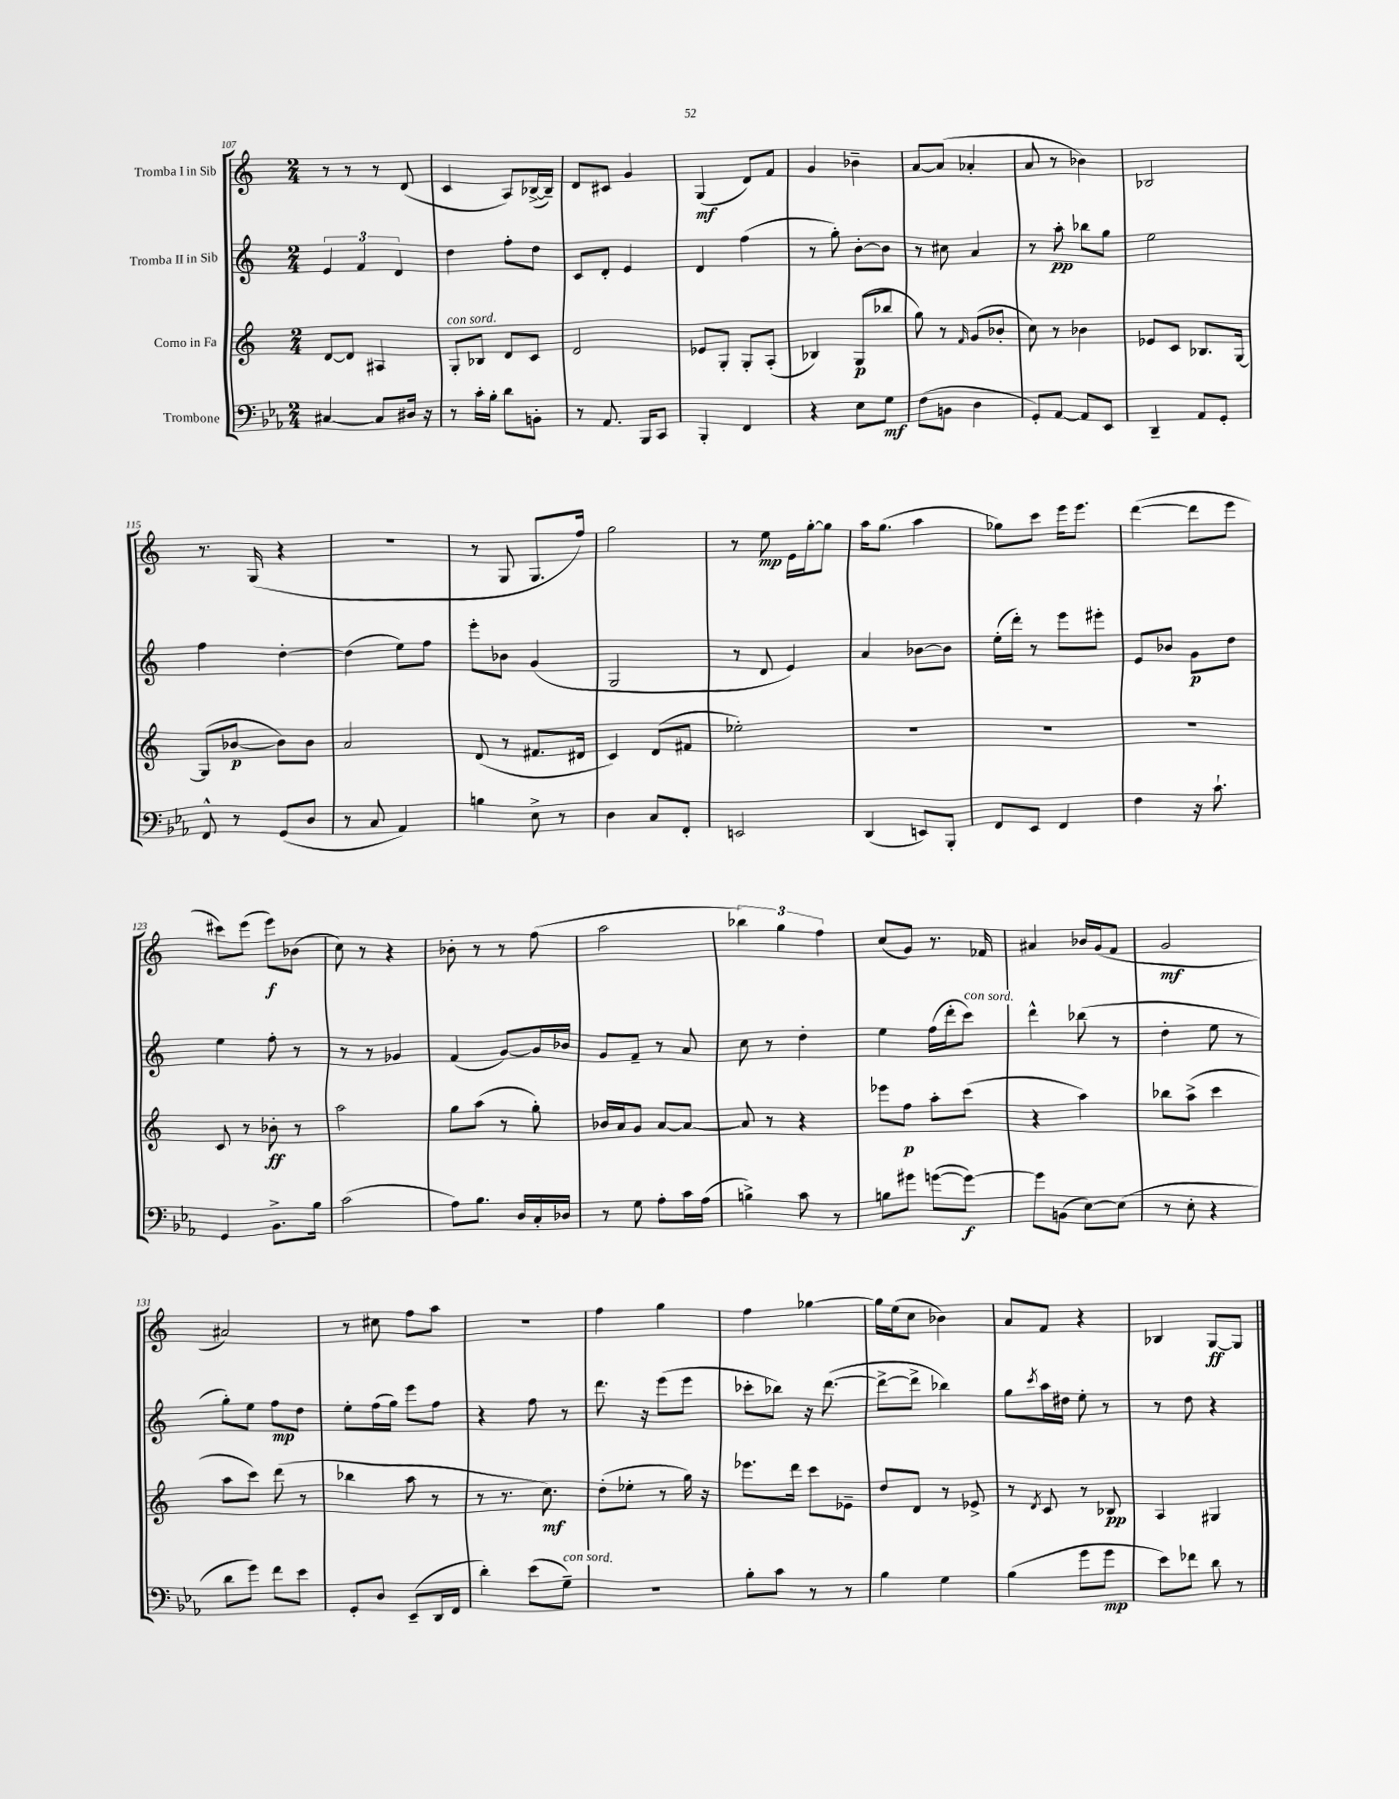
<<
\new StaffGroup <<
\new Staff = "s0" \with { instrumentName = "Tromba I in Sib" } {
    \clef treble \key c \major \numericTimeSignature \time 2/4
    r8 r8 r8 d'8( |
    c'4 a8) bes16~->( bes16--) |
    d'8 cis'8 g'4 |
    g4\mf( d'8) f'8 |
    g'4 bes'4-- |
    a'8~ a'8( aes'4-. |
    a'8 r8 bes'4) |
    bes2 |
    r8. g16( r4 |
    r2 |
    r8 g8 g8. f''16) |
    g''2 |
    r8 e''8\mp e'16 g''16~-. g''8 |
    a''16 g''8.( a''4 |
    ges''8) c'''8 e'''16 e'''8. |
    d'''4~( d'''8 e'''8 |
    cis'''8) e'''8( e'''8\f) bes'8( |
    c''8) r8 r4 |
    bes'8-. r8 r8 f''8( |
    a''2 |
    \tuplet 3/2 { bes''4) g''4 f''4 } |
    c''8( g'8) r8. fes'16 |
    ais'4 bes'16 g'16( f'8 |
    g'2\mf |
    ais'2) |
    r8 cis''8 f''8 a''8 |
    r2 |
    f''4 g''4 |
    f''4 ges''4~ |
    ges''16 e''16( c''8 bes'4) |
    a'8 f'8 r4 |
    bes4 g8~\ff g8 \bar "|." |
}
\new Staff = "s1" \with { instrumentName = "Tromba II in Sib" } {
    \clef treble \key c \major \numericTimeSignature \time 2/4
    \tuplet 3/2 { e'4 f'4 d'4 } |
    d''4 f''8-. d''8 |
    c'8 d'8-. e'4 |
    d'4 f''4( |
    r8 g''8-.) b'8~-. b'8 |
    r8 cis''8 a'4 |
    r8 a''8-.\pp bes''8 g''8 |
    e''2 |
    f''4 d''4~-. |
    d''4( e''8) f''8 |
    e'''8-. bes'8 g'4( |
    g2 |
    r8 d'8 e'4) |
    a'4 bes'8~ bes'8 |
    e''16-.( d'''16-.) r8 e'''8 eis'''8-. |
    e'8 bes'8 g'8\p d''8 |
    e''4 f''8-. r8 |
    r8 r8 ges'4 |
    f'4( g'8~) g'16 bes'16 |
    g'8 f'8-- r8 a'8 |
    c''8 r8 d''4-. |
    e''4 f''16( d'''16-. c'''8^\markup { \italic "con sord." }) |
    d'''4-^ bes''8( r8 |
    d''4-. e''8 r8 |
    g''8-.) e''8 f''8\mp d''8 |
    e''8-. f''16( g''16) e'''8 f''8 |
    r4 f''8 r8 |
    d'''8. r16 e'''8( e'''8 |
    ces'''8-. bes''8) r16 d'''8.~( |
    d'''8~-> d'''8-> bes''4) |
    g''8 \acciaccatura { c'''8 } a''16 dis''16 e''8-. r8 |
    r8 d''8 r4 \bar "|." |
}
\new Staff = "s2" \with { instrumentName = "Corno in Fa" } {
    \clef treble \key c \major \numericTimeSignature \time 2/4
    d'8~ d'8 ais4 |
    g8-.^\markup { \italic "con sord." } bes8 d'8 c'8 |
    d'2 |
    ees'8 g8-. g8-. a8-.( |
    bes4) g8\p( bes''8 |
    g''8) r8 \grace { f'16 } g'8( bes'8-. |
    c''8) r8 bes'4 |
    ees'8 c'8 bes8. g16~ |
    g8( bes'8~\p bes'8) bes'8 |
    a'2 |
    d'8( r8 fis'8. dis'16 |
    c'4) d'8( fis'8 |
    ees''2-.) |
    R2 |
    R2 |
    R2 |
    c'8 r8 bes'8-.\ff r8 |
    a''2 |
    g''8 a''8( r8 g''8-.) |
    bes'16 a'16 g'8 a'8~ a'8~ |
    a'8 r8 r4 |
    ees'''8 f''8\p a''8-. c'''8( |
    r4 a''4) |
    bes''8 a''8->( c'''4 |
    a''8 c'''8) d'''8( r8 |
    bes''4 a''8 r8 |
    r8 r8. c''8.\mf) |
    d''8-.( ees''8-. r8 g''16) r16 |
    ees'''8. d'''16 c'''8 ees'8-- |
    d''8 d'8 r8 ees'8-> |
    r8 \acciaccatura { d'8 } c'8 r8 bes8\pp |
    a4 gis4 \bar "|." |
}
\new Staff = "s3" \with { instrumentName = "Trombone" } {
    \clef bass \key ees \major \numericTimeSignature \time 2/4
    cis4~ cis8 dis16 r16 |
    r8 c'16-. bes16-. d'8 b,8-. |
    r8 aes,8. bes,,16 c,8 |
    bes,,4-. f,4 |
    r4 ees8 g8\mf |
    f8( b,8 d4 |
    g,8-.) aes,8~ aes,8 ees,8 |
    d,4-- aes,8 g,8-. |
    f,8-^ r8 g,8( d8 |
    r8 c8 aes,4) |
    b4 ees8-> r8 |
    d4 c8 f,8-. |
    e,2 |
    d,4( e,8) bes,,8-. |
    f,8 ees,8 f,4 |
    f4 r16 c'8.-! |
    g,4 bes,8.-> bes16 |
    c'2( |
    aes8) bes8. d16 c16-. des16 |
    r8 g8 aes8-. c'16 aes16( |
    b4->) c'8 r8 |
    b8 gis'8 g'8~( g'8~\f) |
    g'8 b,8( ees8~) ees8( |
    r8 ees8-. r4 |
    d'8 g'8) f'8 ees'8 |
    g,8-. d8 ees,8--( d,16 f,16 |
    d'4-.) ees'8( g8--^\markup { \italic "con sord." }) |
    R2 |
    bes8-. c'8 r8 r8 |
    bes4 g4 |
    bes4( g'8 g'8\mp |
    ees'8) fes'8 d'8 r8 \bar "|." |
}
>>
>>
\layout { \context { \Score currentBarNumber = #107 } }
